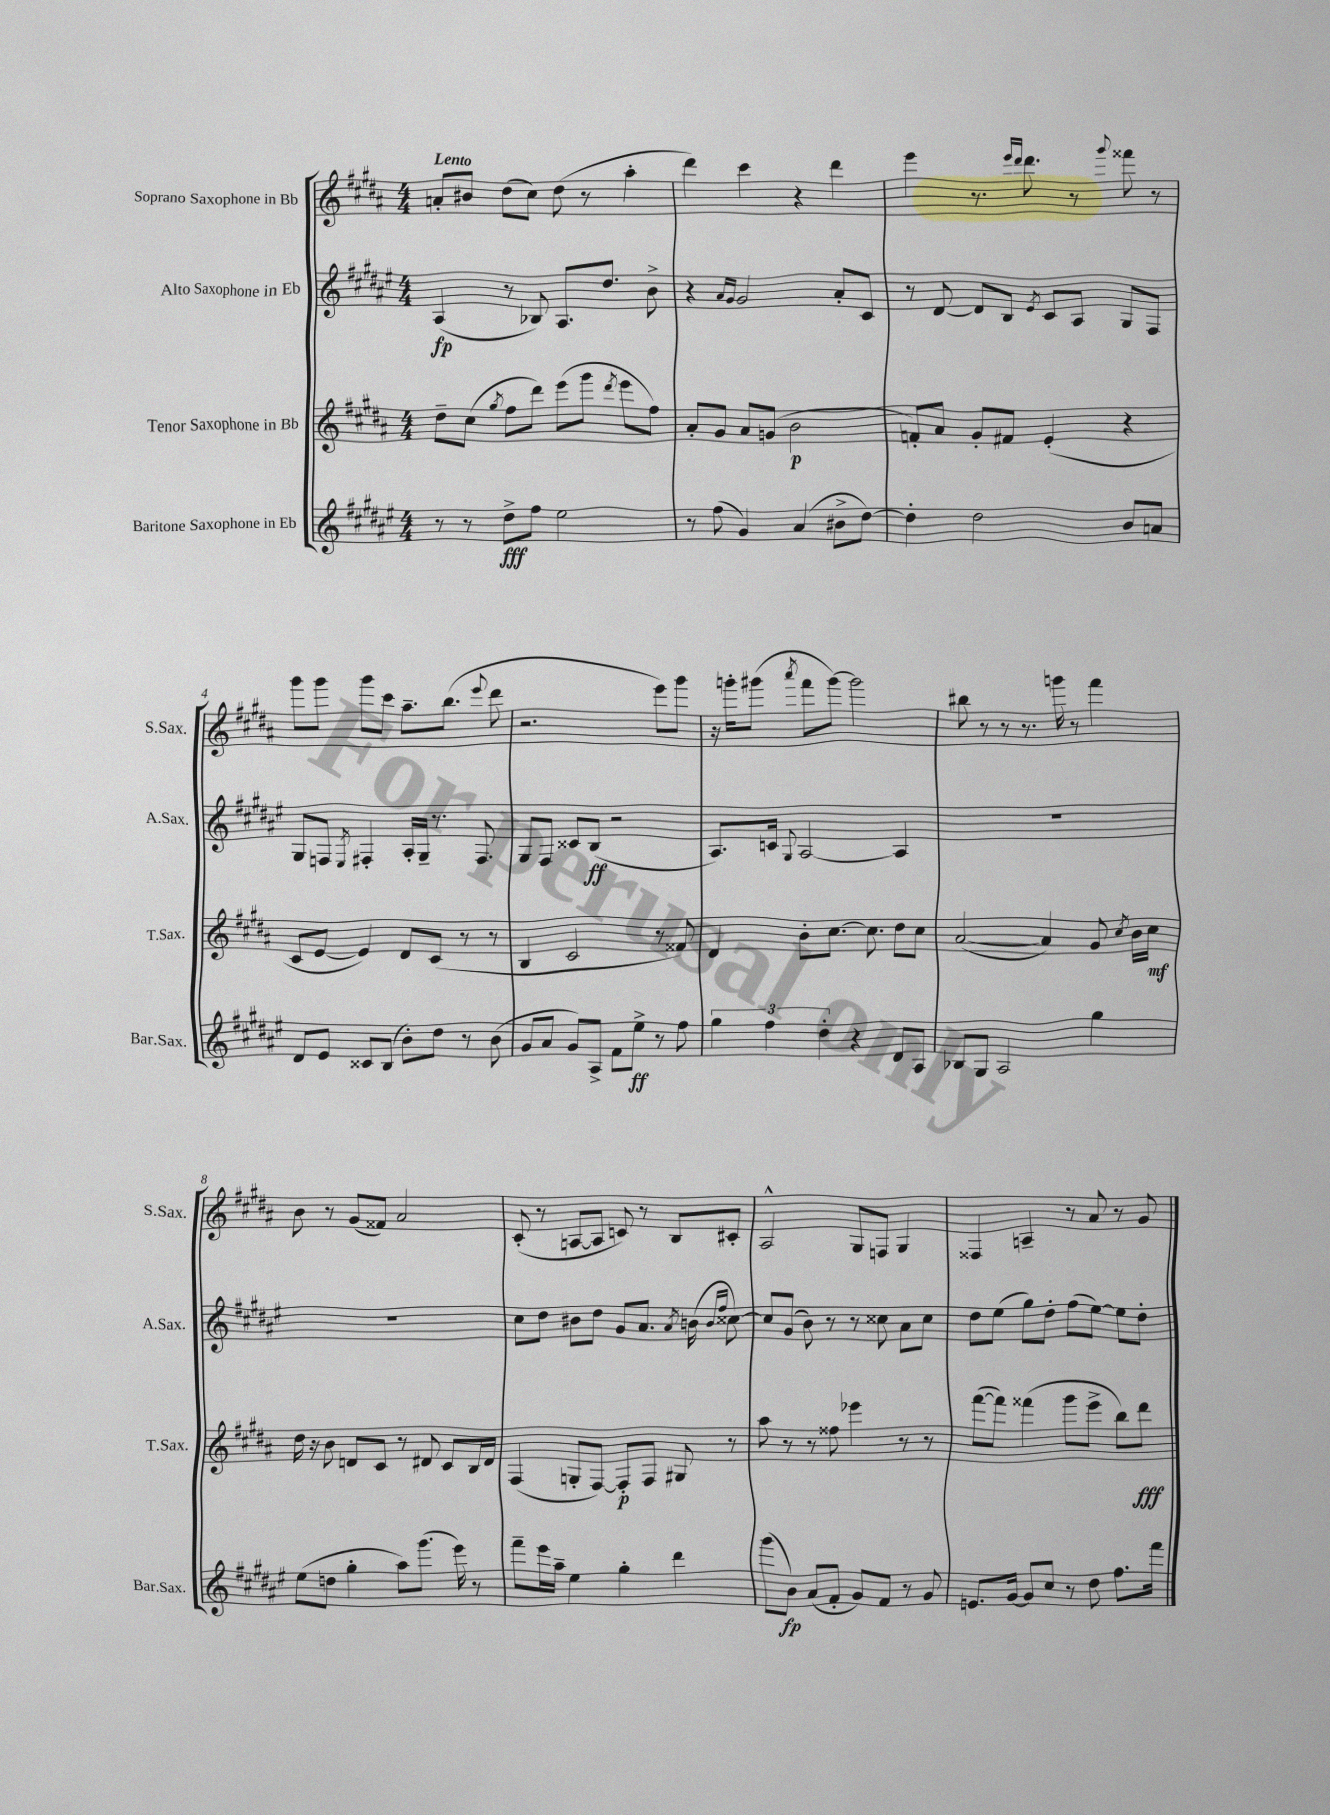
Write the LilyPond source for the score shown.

<<
\new StaffGroup <<
\new Staff = "s0" \with { instrumentName = "Soprano Saxophone in Bb" shortInstrumentName = "S.Sax." } {
    \clef treble \key b \major \numericTimeSignature \time 4/4 \tempo "Lento"
    \autoBeamOff a'8[-. bis'8] dis''8[( cis''8]) dis''8( r8 ais''4-. |
    dis'''4) cis'''4 r4 dis'''4 |
    e'''4 r8. \grace { e'''16[ dis'''16] } dis'''8. r8 \appoggiatura { gis'''8 } fisis'''8 r8 |
    gis'''8[ gis'''8] gis'''8[ cis'''8] ais''8.[-- b''8.]( \appoggiatura { e'''8 } dis'''8 |
    r2. e'''8[) gis'''8] |
    r16 g'''16[-. gis'''8]( \acciaccatura { ais'''8 } fis'''8[ gis'''8]~) gis'''2 |
    bis''8 r8 r8 r8. g'''16 r8 fis'''4 |
    b'8 r8 gis'8[( fisis'8]) ais'2 |
    cis'8-.( r8 a8[~ a8] c'8) r8 b8[ cis'8]-. |
    ais2-^ gis8[ f8] gis4 |
    fisis4 a4-- r8 ais'8 r8 gis'8 \bar "|." |
}
\new Staff = "s1" \with { instrumentName = "Alto Saxophone in Eb" shortInstrumentName = "A.Sax." } {
    \clef treble \key fis \major \numericTimeSignature \time 4/4
    \autoBeamOff ais4\fp( r8 bes8) ais8.[ dis''8.] b'8-> |
    r4 \grace { ais'16[ gis'16] } gis'2 ais'8[-. cis'8] |
    r8 dis'8~ dis'8[ b8] \acciaccatura { eis'8 } cis'8[ ais8] gis8[ fis8] |
    gis8[ f8] \acciaccatura { eis8 } fis4-. ais16[-. gis16]-- r8. fis8. |
    gis8[ fis8] cisis'8[ b8]\ff( r2 |
    ais8.[) c'16] \appoggiatura { gis8 } ais2~ ais4 |
    R1 |
    R1 |
    cis''8[ dis''8] bis'8[ dis''8] gis'8[ ais'8.] \acciaccatura { ais'8 } b'16( \grace { b'16[ fis''16] } cisis''8~) |
    cisis''8[ gis'8]( b'8) r8 r8 cisis''8 ais'8[ cisis''8] |
    dis''8[ eis''8]( gis''8[) dis''8]-. fis''8[( eis''8]~) eis''8[ dis''8]-. \bar "|." |
}
\new Staff = "s2" \with { instrumentName = "Tenor Saxophone in Bb" shortInstrumentName = "T.Sax." } {
    \clef treble \key b \major \numericTimeSignature \time 4/4
    \autoBeamOff dis''8[-- cis''8]( \acciaccatura { gis''8 } fis''8[ dis'''8]) e'''8[( gis'''8] \acciaccatura { dis'''8 } e'''8[ fis''8]) |
    ais'8[-. gis'8] ais'8[ g'8]( b'2\p |
    f'8[-.) ais'8] gis'8[-. fis'8] e'4-.( r4 |
    cis'8[ e'8]~ e'4) dis'8[ cis'8]( r8 r8 |
    b4 cis'2 r8 fisis'8) |
    dis'4 b'8[-. cis''8.]~ cis''8. dis''8[ cis''8] |
    ais'2~( ais'4) gis'8 \acciaccatura { cis''8 } b'16[ cis''16]\mf |
    dis''16 r16 b'8 d'8[ cis'8] r8 dis'8 cis'8[ b16 dis'16] |
    fis4( g8[-. fis8]~) fis8[-.\p fis8] gis8 r8 |
    ais''8 r8 r8 fisis''8 ees'''4 r8 r8 |
    fis'''8[~( fis'''8]) fisis'''4( gis'''8[ e'''8]-> b''8[) dis'''8]\fff \bar "|." |
}
\new Staff = "s3" \with { instrumentName = "Baritone Saxophone in Eb" shortInstrumentName = "Bar.Sax." } {
    \clef treble \key fis \major \numericTimeSignature \time 4/4
    \autoBeamOff r8 r8 dis''8[->\fff fis''8] eis''2 |
    r8 fis''8( gis'4) ais'4( bis'8[-> dis''8]~) |
    dis''4-. dis''2 b'8[ a'8] |
    dis'8[ eis'8] cisis'8[ b8]( b'8[-.) dis''8] r8 b'8( |
    gis'8[ ais'8] gis'8[) ais8]-> fis'8[ eis''8]->\ff r8 fis''8 |
    \tuplet 3/2 { gis''4 fis''4 dis''4-. } r4 dis'8[ ais8] |
    bes8[ gis8] ais2 gis''4 |
    eis''8[( d''8] gis''4-. ais''8[) gis'''8.]( eis'''16) r8 |
    fis'''8[-- eis'''16 ais''16]-- eis''4 gis''4-. dis'''4 |
    gis'''8[( b'8]\fp) ais'8[( fis'8]-. gis'8[) fis'8] r8 gis'8 |
    e'8.[ gis'16]~ gis'8[ cis''8] r8 dis''8 fis''8.[ fis'''16] \bar "|." |
}
>>
>>
